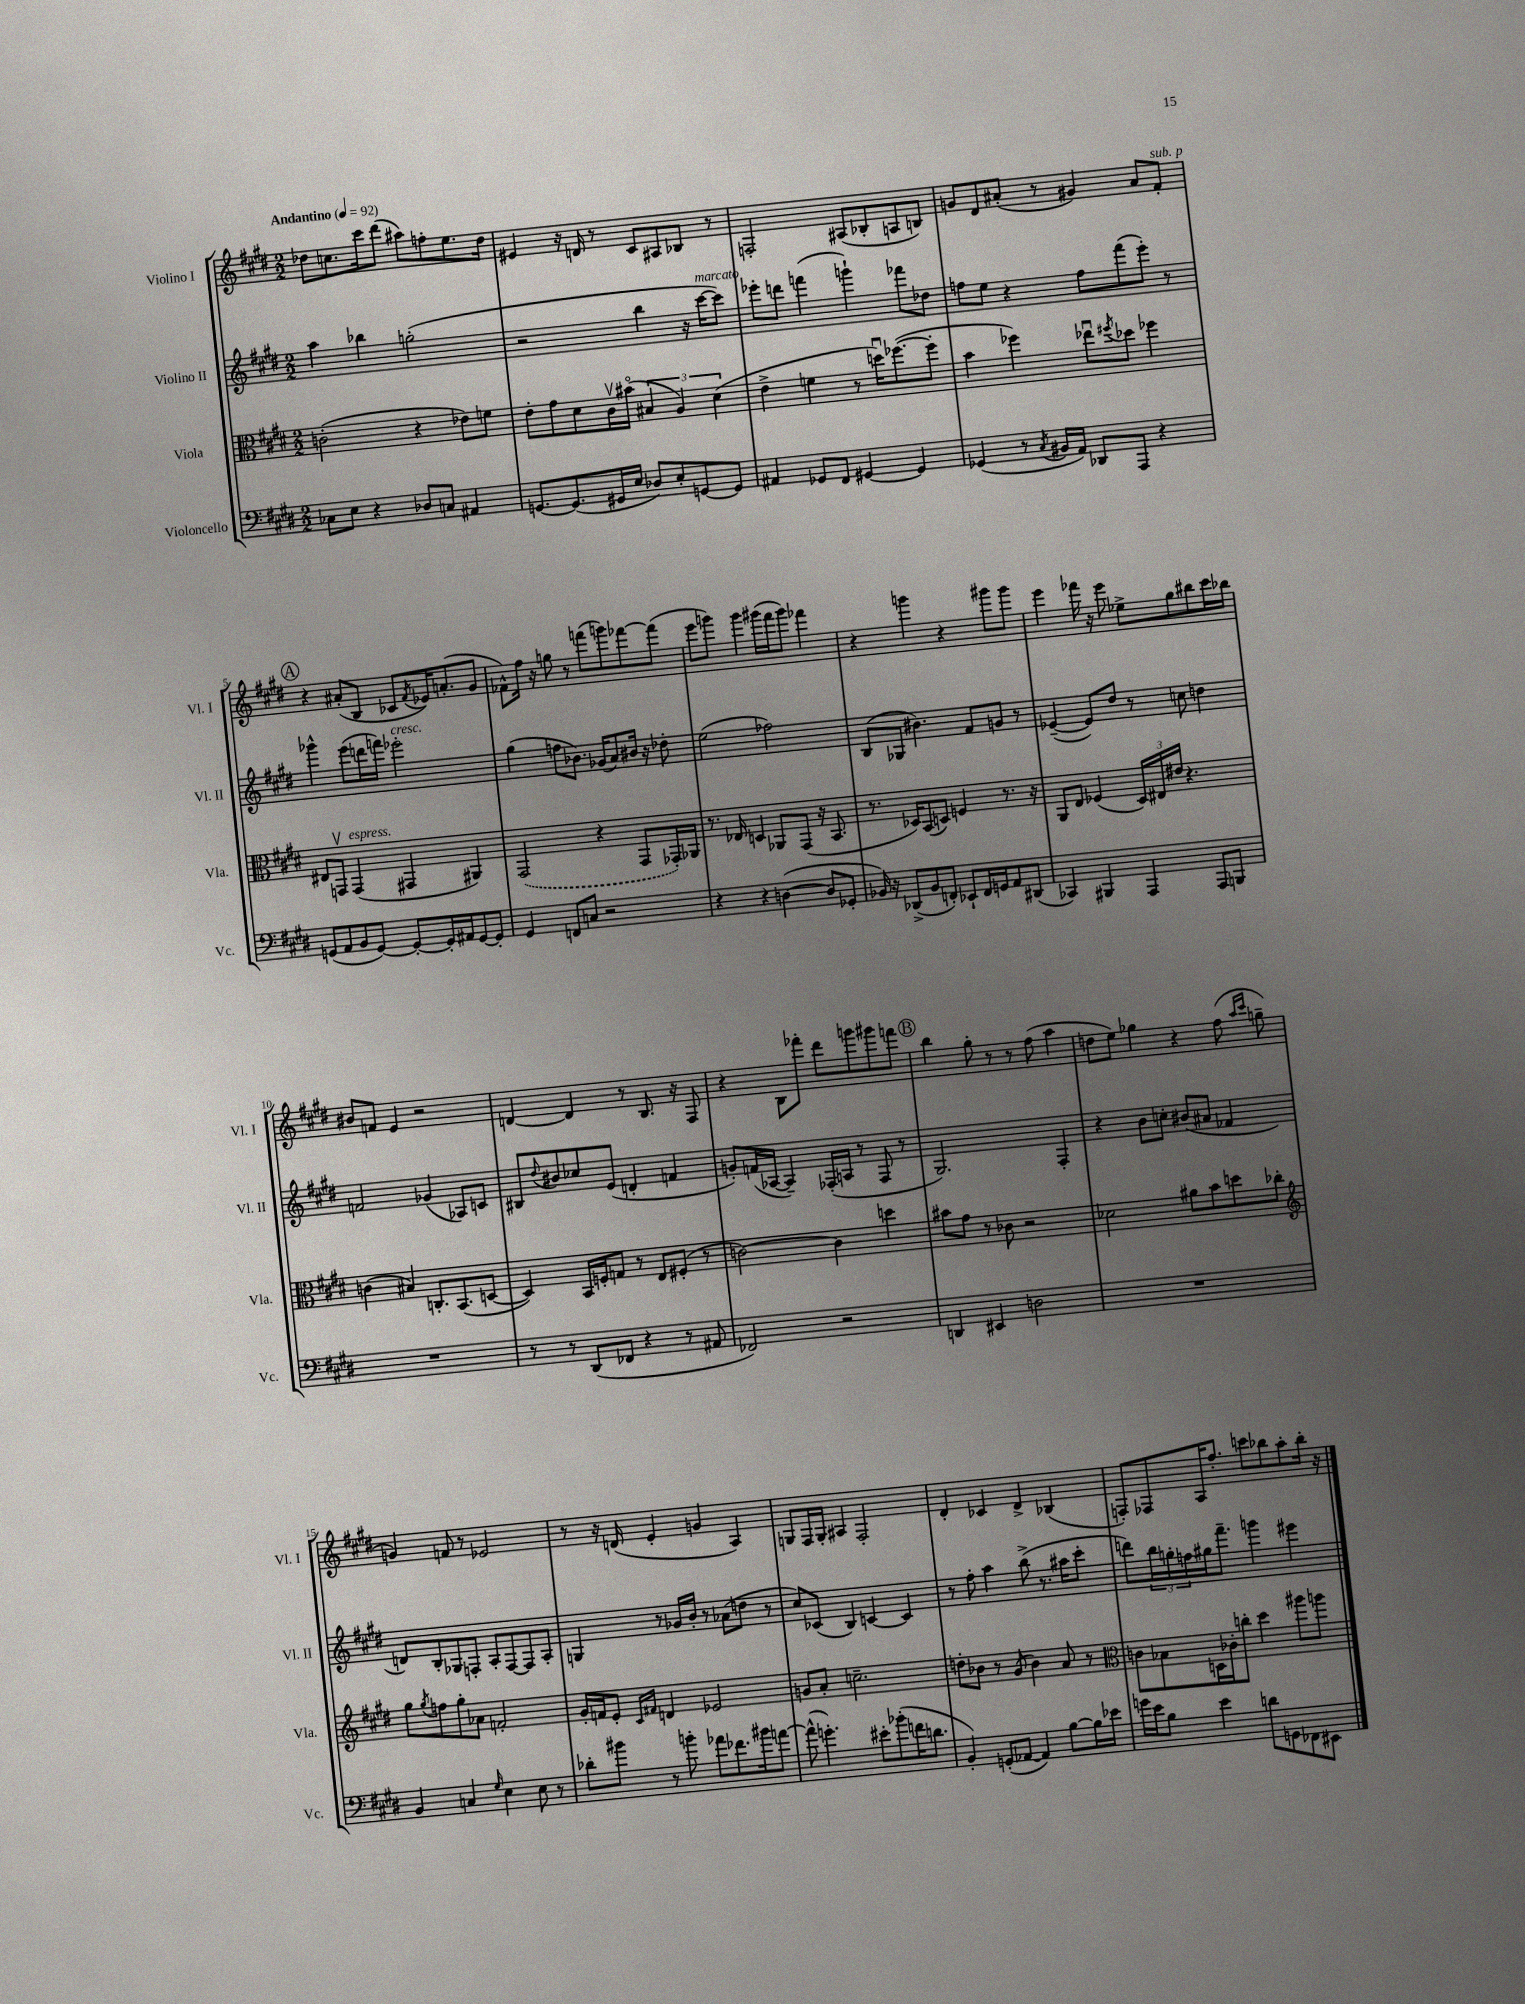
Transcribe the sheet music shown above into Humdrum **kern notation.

**kern	**kern	**kern	**kern
*staff4	*staff3	*staff2	*staff1
*clefF4	*clefC3	*clefG2	*clefG2
*k[f#c#g#d#]	*k[f#c#g#d#]	*k[f#c#g#d#]	*k[f#c#g#d#]
*M2/2	*M2/2	*M2/2	*M2/2
*MM92	*MM92	*MM92	*MM92
8C-	(2c'	4aa	8dd-
8E	.	.	8.cc
4r	.	4bb-	.
.	.	.	16ccc#
.	.	.	(8ddd#
8D-	4r	(2gg'	8aa#)
8C	.	.	8ff'
4AA#	8e-)	.	8.ee
.	8f	.	.
.	.	.	16dd-
=	=	=	=
[8.GG	8e'	2r	4e#
.	8g#	.	.
(8.GG]	.	.	.
.	8d#	.	16r
.	.	.	16d
16GG#	16c#v	.	8r
16E	(16b#o	.	.
8D-)	6B#	4bb	8c#
8E'	.	.	8A#
.	6A)	.	.
[8GG	.	16r	8B-
.	.	[16ccc#	.
.	(6d#	.	.
8GG]	.	8ccc#])	8r
=	=	=	=
4AA#	4e^	8eee-'	2F'
.	.	8ddd	.
8GG-	4f	(4fff	.
8FF#	.	.	.
[4GG#	8r	4ggg`)	(8A#
.	16ddu)	.	8B-'
.	([8.ff-	.	.
4GG#]	.	8fff-	8A
.	8ff-']	8dd-	8B)
=	=	=	=
(4GG-	4b	8ff	8g
.	.	8ee	8d#
8r	4ff-)	4r	(8a#'
8qC#	.	.	.
16BB#	.	.	8r
16AA)	.	.	.
8DD-	8ee-u	8ff	4g#)
.	8qff#	.	.
8AAA	8dd-	(8fff#	.
4r	4ff-	8eee')	8a#
.	.	8r	8f#'
=	=	=	=
(8GG	8E#	4ggg-^^	4r
8AA	8GGv	.	.
8BB	(4GG	(8eee	(8a#'
[8GG)	.	16ddd	8B
.	.	16fff)	.
8GG'_	4GG#	2eee-'	8c-
.	.	.	8qf#
16GG']	.	.	16e-)
16AA#	.	.	(8.a'
[8GG	4AA#)	.	.
8GG']	.	.	8g#
=	=	=	=
4GG#	(2GG#	(4gg#	8f-^^)
.	.	.	16ff#
.	.	.	16r
8FF	.	8ff	8gg
8C	.	8.b-)	8r
2r	4r	.	(8fff
.	.	(16g-	.
.	.	8a)	8ggg)
.	8GG#	16b#	[8fff-
.	.	16r	.
.	16GG-')	8dd-'	(8fff-]
.	16AA-	.	.
=	=	=	=
4r	8.r	(2ee	8eee
.	.	.	8ggg)
.	16E-	.	.
4r	4D	.	4ggg
([4D	8AA-	2ff-)	(16ggg#
.	.	.	16fff#
.	(8GG#	.	8ggg#)
8D]	16r	.	4fff-
.	8.BB	.	.
8GG-'	.	.	.
=	=	=	=
16BB-)	8.r	(8B	4r
16r	.	.	.
(8DD-^	.	8G-	.
.	16D-)	.	.
8BB-	(8BB	4.b#)	4ggg
8FF')	8D)	.	.
8EE-`	4F	.	4r
16FF	.	8f#	.
16GG	.	.	.
8AA	8.r	8g	8ggg#
(8DD#	.	8r	8ggg#
.	16r	.	.
=	=	=	=
4CC-)	8AA	([4e-~	4eee
.	8E	.	.
4BBB#	(4F-	8e-])	16fff-
.	.	.	16r
.	.	8dd#	8eee
4AAA	24D#)	8r	8ee-^
.	24E#	.	.
.	24e#	.	.
.	4.r	8cc	8gg#
8AAA	.	4dd	8bb#
8BBB	.	.	16ccc#
.	.	.	16bb-
=	=	=	=
1r	(4c	2f	8b#
.	.	.	8f
.	4B#)	.	4e
.	8.C'	(4g-	2r
.	(8.BB	.	.
.	.	8A-)	.
.	[8D	8c	.
=	=	=	=
8r	4D])	8B#	[4d
.	.	8qqdd#	.
8r	.	8b#	.
(8DD#	16BB	8cc-	4d]
.	16F'	.	.
8FF-	8G	(8e	.
4r	8r	4d'	8r
.	8E	.	8.B
8r	(8F#'	4f	.
.	.	.	16r
8AA#	8r	.	8F#
=	=	=	=
2FF-)	[2c)	8g')	4r
.	.	(16f	.
.	.	[16A-	.
.	.	4A-~])	8B
.	.	.	8fff-'
2r	4c]	(16F-'	8ddd#
.	.	16A	.
.	.	8r	8ggg
.	4dd	8F-	8ggg#
.	.	8r	8fff
=	=	=	=
4DD	8b#	2.G#)	4bb
.	8g#	.	.
4EE#	8r	.	8gg#'
.	8c-	.	8r
2D	2r	.	8r
.	.	.	(8ff#
.	.	4F#'	4aa
=	=	=	=
1r	2d-	4r	8dd
.	.	.	8ee)
.	.	8b	4gg-
.	.	8cc'	.
.	8a#	(8b#	4r
.	8b	8a#	.
.	8dd	4f-	(8ff#
.	.	.	16qqaa
.	.	.	16qqccc#
.	8cc-'	.	8gg~
=	=	=	=
*	*clefG2	*	*
4BB	8gg#	8d)	4g)
.	8qgg#	.	.
.	8ff	8B'	.
4C	8gg#'	8G-	8f
.	8a-	8F'	8r
16qqG#	.	.	.
4E	2f'	8A'	2e-
.	.	[8F	.
8E	.	8F]	.
8r	.	8A'	.
=	=	=	=
8d-'	16g#'	4G	8r
.	16f	.	.
8b#	8e'	.	16r
.	.	.	(16d
.	16qqc#	.	.
.	16qqf#	.	.
8r	4d	8r	4e'
8b'	.	16g-	.
.	.	16b'	.
8a-	2e-	8r	4g
8.f-	.	(8a-	.
.	.	8dd	4A)
16b#	.	.	.
[8a	.	8r	.
=	=	=	=
(8a^^]	8g	8cc#)	8G
4.g')	8a'	(8c-	16F#
.	.	.	16G'
.	2.cc~	4B)	4A#
8e#'	.	[4c	2F#'
(8b-'	.	.	.
16f	.	4c]	.
8.d	.	.	.
=	=	=	=
4BB')	8dd'	8r	4d#'
.	8b-	8ff#'	.
(8GG'	8r	4aa	4c-
[8AA-	(8g#	.	.
4AA-])	4b-)	(8bb^	4d#^
.	.	8.r	.
[8B	8a	.	(4B-
.	.	16aa#	.
16B]	8r	8ccc#'	.
16e-	.	.	.
=	=	=	=
*	*clefC3	*	*
16g	8c	8ddd)	8F')
16e	.	.	.
8B	8B-	24bb	8F-
.	.	24gg'	.
.	.	24ff	.
4e	16D	16gg#	16A
.	16c-'	8.fff#~	8.ff#'
.	8cc'	.	.
8d	4dd#	4ggg	8ccc
8GG	.	.	8bb-
8FF-	8aa#	4eee#	8aa'
8EE#	8aa	.	16bb-'
.	.	.	16r
==	==	==	==
*-	*-	*-	*-
